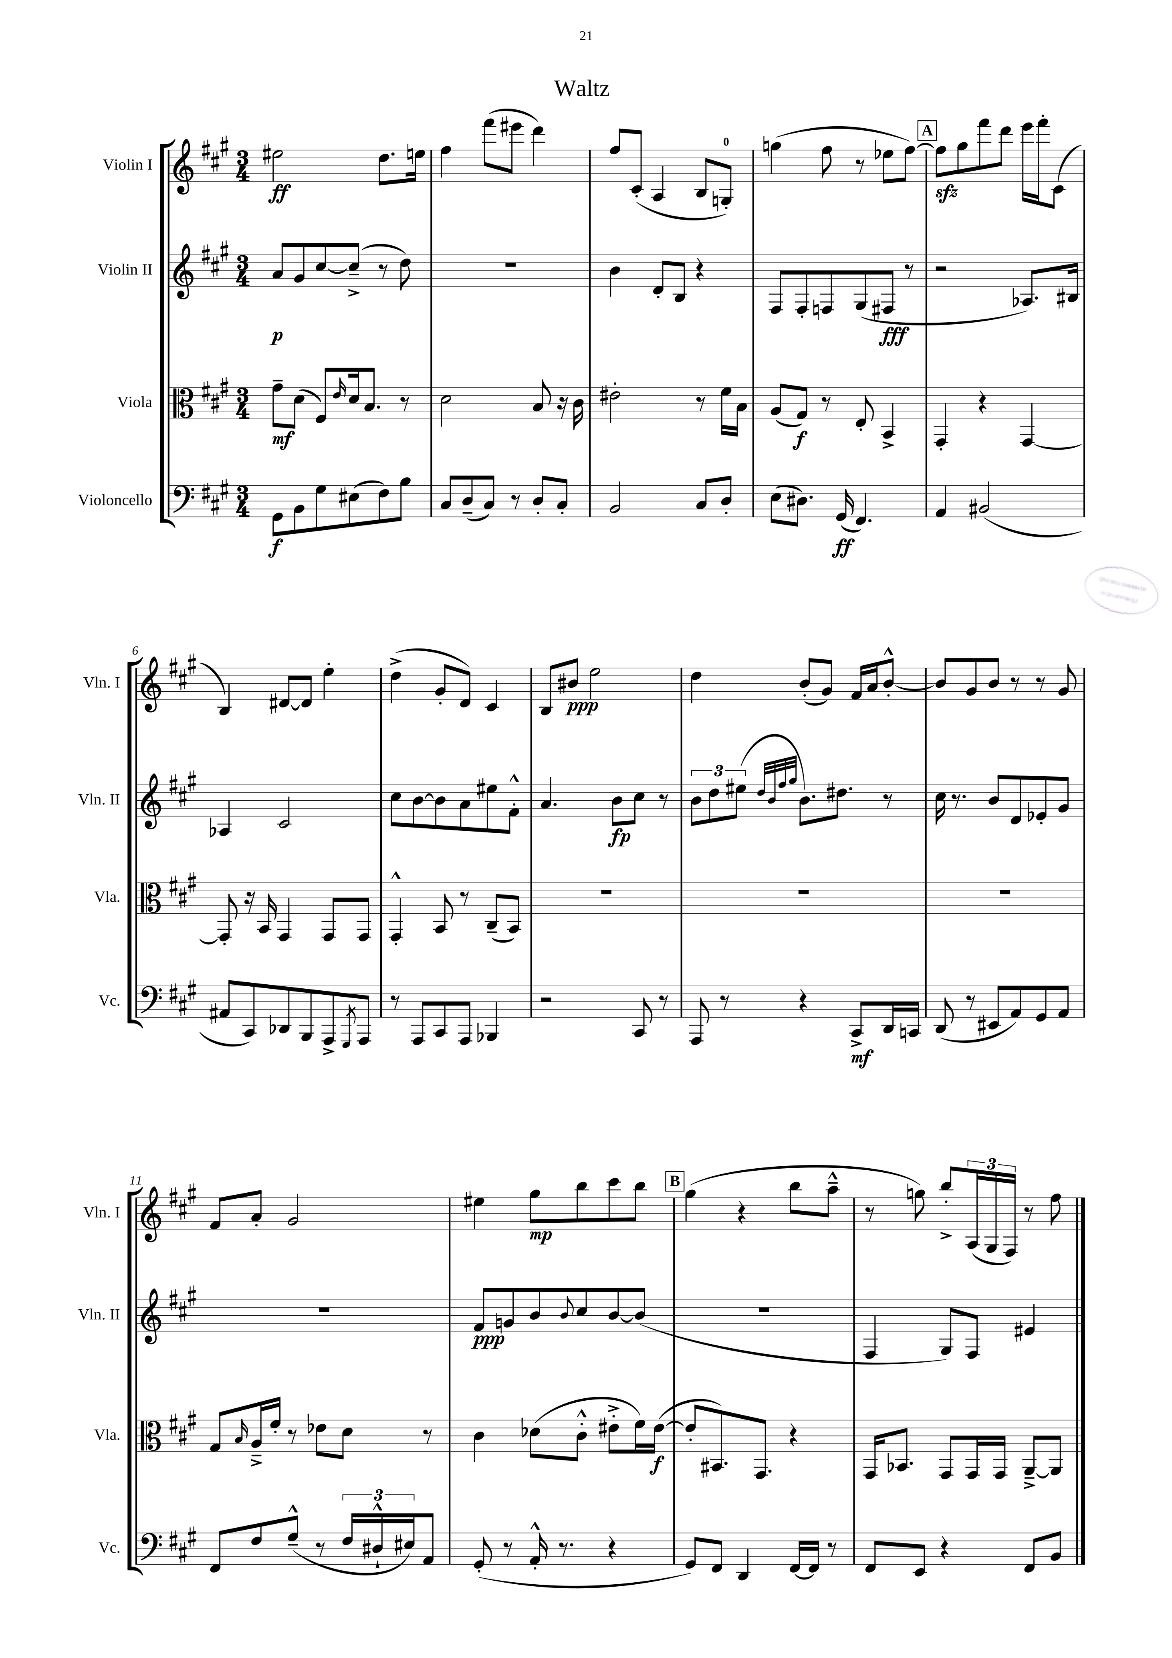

**kern	**kern	**kern	**kern
*staff4	*staff3	*staff2	*staff1
*clefF4	*clefC3	*clefG2	*clefG2
*k[f#c#g#]	*k[f#c#g#]	*k[f#c#g#]	*k[f#c#g#]
*M3/4	*M3/4	*M3/4	*M3/4
8GG#\L	8g#~\L	8a/L	2ee#\
8BB\	(8d\J	8g#/	.
8G#\	8F#/L)	[8cc#/	.
.	16qqe/	.	.
(8E#\	16d/k	(8cc#~^/]J	.
.	8.B/J	.	.
8F#\)	.	8r	8.dd\L
8B\J	8r	8dd\)	.
.	.	.	16ee\Jk
=	=	=	=
8C#/L	2d\	2.r	4ff#\
(8D~/	.	.	.
8C#/J)	.	.	(8fff#\L
8r	.	.	8eee#\J
8D'/L	8B/	.	4ddd\)
8C#'/J	16r	.	.
.	16c#\	.	.
=	=	=	=
2BB/	2e#'\	4b\	8ff#/L
.	.	.	(8c#'/J
.	.	8d'/L	4A/
.	.	8B/J	.
8C#/L	8r	4r	8B/L
8D'/J	16f#\LL	.	8G'/J)
.	16B\JJ	.	.
=	=	=	=
(8E\L	(8A/L	8F#/L	(4gg\
8.D#\J)	8G#/J)	8F#'/	.
.	8r	8F/	8ff#\
(16GG#/	.	.	.
4.FF#/)	8E'/	(8G#/	8r
.	4BB^/	8F#/J	8ee-\L
.	.	8r	[8ff#\J)
=	=	=	=
4AA/	4GG#'/	2r	8ff#\]L
.	.	.	8gg#\
(2BB#/	4r	.	8fff#\
.	.	.	8ddd\J
.	[4GG#/	8.A-/L)	16eee\LL
.	.	.	16fff#'\J
.	.	.	(8c#\J
.	.	16B#/Jk	.
=	=	=	=
8AA#/L	8GG#'/]	4A-/	4B/)
8CC#/)	16r	.	.
.	16BB/	.	.
8DD-/	4GG#/	2c#/	[8d#/L
8BBB/	.	.	8d#/]J
8AAA^/	8GG#/L	.	4ee'\
8qGGG#/	.	.	.
8AAA/J	8GG#/J	.	.
=	=	=	=
8r	4GG#'^^/	8cc#\L	(4dd^\
8AAA/L	.	[8b\	.
8CC#/	8BB/	8b\]	8g#'/L
8AAA/J	8r	8a\	8d/J)
4BBB-/	(8C#~/L	8ee#\	4c#/
.	8BB/J)	8f#'^^\J	.
=	=	=	=
2r	2.r	4.a/	8B/L
.	.	.	8b#/J
.	.	.	2ee\
.	.	8b\L	.
8CC#/	.	8cc#\J	.
8r	.	8r	.
=	=	=	=
8AAA/	2.r	12b\L	4dd\
.	.	12dd\	.
8r	.	.	.
.	.	(12ee#\J	.
.	.	32qqdd/LLL	.
.	.	32qqb/	.
.	.	32qqff#/	.
.	.	32qqgg#/JJJ	.
4r	.	8.b\L)	(8b'/L
.	.	.	8g#/J)
.	.	8.dd#\J	.
8CC#^/L	.	.	16f#/LL
.	.	.	16a/J
16DD/L	.	8r	[8b'^^/J
16CC/JJ	.	.	.
=	=	=	=
(8DD/	2.r	16cc#\	8b/]L
.	.	8.r	.
8r	.	.	8g#/
8EE#/L	.	8b/L	8b/J
8AA/)	.	8d/	8r
8GG#/	.	8e-'/	8r
8AA/J	.	8g#/J	8g#/
=	=	=	=
8FF#/L	8G#/L	2.r	8f#/L
.	16qqB/	.	.
8F#/	16A~^/L	.	8a'/J
.	16f#'/JJ	.	.
(8G#~^^/J	8r	.	2g#/
8r	8e-\L	.	.
24F#/LL	8d\J	.	.
24D#`^^/	.	.	.
24E#/J)	.	.	.
8AA/J	8r	.	.
=	=	=	=
(8GG#'/	4c#\	8f#/L	4ee#\
8r	.	8g/	.
16AA'^^/	(8d-\L	8b/	8gg#\L
8.r	.	.	.
.	.	8qqb/	.
.	8c#'^^\J	8cc#/	8bb\
4r	8e#'^\L	[8b/	8ccc#\
.	16f#\L)	(8b/]J	8bb\J
.	([16e#\JJ	.	.
=	=	=	=
8GG#/L)	8e#'/]L	2.r	(4gg#\
8FF#/J	8.BB#/)	.	.
4DD/	.	.	4r
.	8.GG#/J	.	.
[16FF#/LL	4r	.	8bb\L
16FF#/]JJ	.	.	.
8r	.	.	8aa~^^\J
=	=	=	=
8FF#/L	16GG#/LK	4F#/	8r
.	8.BB-/J	.	.
8EE/J	.	.	8gg\)
4r	8GG#/L	8G#/L)	8bb'^/L
.	16GG#/L	8F#/J	(24A/L
.	.	.	24G#/
.	16GG#/JJ	.	.
.	.	.	24F#/JJ)
8FF#/L	[8AA~^/L	4e#/	8r
8BB/J	8AA/]J	.	8ff#\
==	==	==	==
*-	*-	*-	*-
